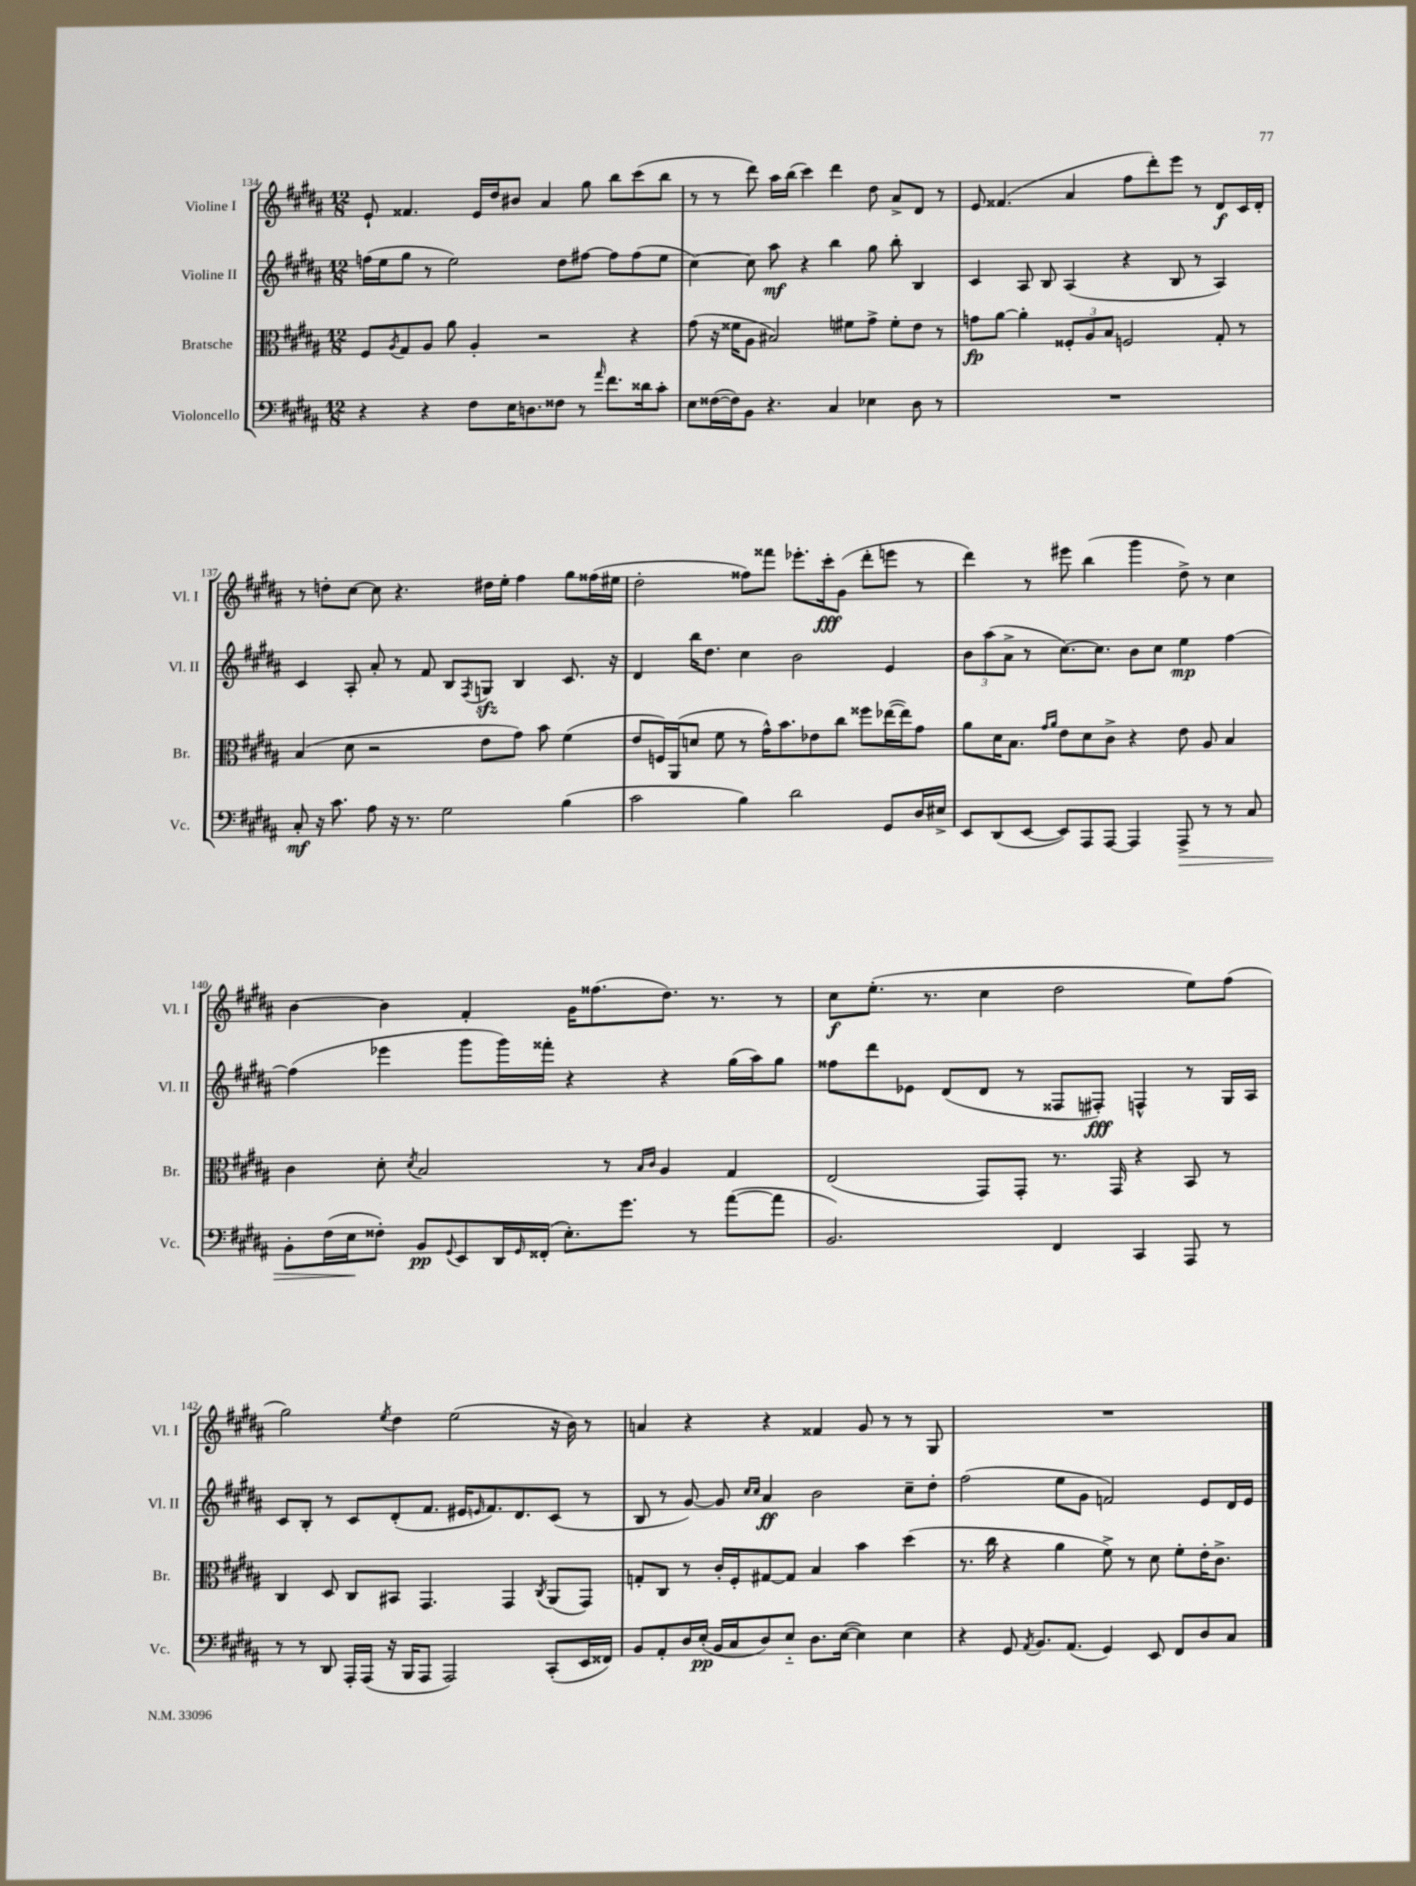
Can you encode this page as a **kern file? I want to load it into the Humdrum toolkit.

**kern	**kern	**kern	**kern
*staff4	*staff3	*staff2	*staff1
*clefF4	*clefC3	*clefG2	*clefG2
*k[f#c#g#d#a#]	*k[f#c#g#d#a#]	*k[f#c#g#d#a#]	*k[f#c#g#d#a#]
*M12/8	*M12/8	*M12/8	*M12/8
4r	8F#/L	(16ff\LL	8e`/
.	.	16ee\J	.
.	8qA#/	.	.
.	8G#/	8gg#\J	4.f##/
4r	8A#/J	8r	.
.	8a#\	2ee\)	.
8F#\L	4A#'/	.	16e/LL
.	.	.	16dd#/J
16E\K	.	.	8b#/J
8.D\	.	.	.
.	2r	.	4a#/
8F##\J	.	8dd#\L	.
8r	.	[8ff#\J	8gg#\
16qqa#/	.	.	.
8.f#\L	.	8ff#\]L	8bb\L
.	4r	(8ff#\	(8ccc#\
16d##\k	.	.	.
8c#'\J	.	8ee\J	8bb\J
=	=	=	=
8E\L	(8g#\	[4cc#\)	8r
([16F##\L	16r	.	8r
16F##\]J)	16f##\LK	.	.
8BB\J	8A#\J	8cc#\]	8ddd#\)
4.r	2B#/)	8aa#\	16aa#\LL
.	.	.	(16bb\JJ
.	.	4r	4ccc#\)
4C#/	.	4bb\	4ddd#\
.	8f#\L	.	.
4E-\	8g#^\J	8gg#\	8dd#\
.	8f#'\L	8bb'\	8a#^/L
8D#\	8e\J	4B/	8d#/J
8r	8r	.	8r
=	=	=	=
1.r	8g\L	4c#/	8e/
.	[8a#\J	.	(4.f##/
.	4a#'\]	8A#/	.
.	.	8B/	.
.	12F##'/L	(4A#/	4a#/
.	12A#/	.	.
.	12B/J	.	.
.	2F/	4r	8ff#\L
.	.	.	8ddd#'\)
.	.	8B/	8eee\J
.	.	8r	8r
.	8G#'/	4A#/)	8d#/L
.	8r	.	16c#/L
.	.	.	16d#'/JJ
=	=	=	=
8C#'/	(4B/	4c#/	8r
16r	.	.	8dd'\L
8.c#\	.	.	.
.	8d#\	8A#'/	[8cc#\J
8A#\	2r	8a#'/	8cc#\]
16r	.	8r	4.r
8.r	.	.	.
.	.	8f#/	.
2G#\	.	8B/L	.
.	.	8qF#/	.
.	8e\L	8G/J	16dd#\LL
.	.	.	16ee'\JJ
.	8g#\J)	4B/	4ff#\
.	8b\	.	.
(4B\	(4f#\	8.c#/	8gg#\L
.	.	.	(16ff##\L
.	.	16r	16ee#\JJ
=	=	=	=
2c#\	8e/L	4d#/	2dd#'\
.	16F/L)	.	.
.	(16AA#/J	.	.
.	8d/J	16bb\LK	.
.	.	8.dd#\J	.
.	8f#\	.	.
4B\)	8r	4cc#\	8ff##\L)
.	16g#^^\LK)	.	8fff##\J
.	8.b\	.	.
2d#\	.	2b\	8.eee-'\L
.	8e-\	.	.
.	.	.	16ccc#'\k
.	8cc#\J	.	(8g#\J
.	8ff##\L	.	8ddd#'\L
8GG#/L	([16ee-\L	4e/	8eee\J
.	16ee-\]J)	.	.
16D#/L	8g#\J	.	8r
16E#^/JJ	.	.	.
=	=	=	=
8EE/L	8a#\L	12b\L	4ddd#\)
.	.	(12aa#\	.
(8DD#/	16d#\K	.	.
.	.	12a#^\J	.
.	8.B\J	.	.
[8EE/J	.	8r	8r
.	16qqg#/LL	.	.
.	16qqa#/JJ	.	.
8EE/]L)	8e\L	[8.cc#\L)	8eee#\
8AAA#/	8d#\	.	(4bb\
.	.	8.cc#\]J	.
[8AAA#/J	8c#^\J	.	.
4AAA#/]	4r	8b\L	4ggg#\
.	.	8cc#\J	.
8AAA#^/	8e\	4ee\	8dd#^\)
8r	8A#/	.	8r
8r	4B/	[4ff#\	4cc#\
8C#/	.	.	.
=	=	=	=
8BB'\L	4c#\	(4ff#\]	[4b\
(16F#\L	.	.	.
16E\J	.	.	.
8F##'\J)	8d#'\	4eee-\	4b\]
.	8qd#/	.	.
8BB/L	2B/	.	.
8qqGG#/	.	.	.
8EE/	.	8ggg#\L	4f#'/
16DD#/L	.	16ggg#\L)	.
16qqGG#/	.	.	.
(16FF##'/JJ	.	16fff##'\JJ	.
8.E'\L)	.	4r	16g#\LK
.	.	.	(8.ff##\
.	8r	.	.
8.g#\J	.	.	.
.	16qqB/LL	.	.
.	16qqc#/JJ	.	.
.	4A#/	4r	8.dd#\J)
8r	.	.	.
.	.	.	8.r
([8a#\L	4G#/	(16gg#\LL	.
.	.	16aa#\J)	.
8a#\]J	.	8gg#\J	8r
=	=	=	=
2.BB/)	(2E/	8ff##\L	8cc#\L
.	.	8ddd#\	(8.ee'\J
.	.	8e-\J	.
.	.	.	8.r
.	.	(8d#/L	.
.	8GG#/L)	8d#/J	4cc#\
.	8GG#'/J	8r	.
4FF#/	8.r	8F##/L	2dd#\
.	.	8F#'/J)	.
.	16GG#/	.	.
4CC#/	4r	4F^^/	.
8AAA#/	8BB/	8r	8ee\L)
8r	8r	16G#/LL	(8ff#\J
.	.	16A#/JJ	.
=	=	=	=
8r	4C#/	8c#/L	2gg#\)
8r	.	8B'/J	.
8DD#/	8D#/	8r	.
16AAA#'/LL	8C#/L	8c#/L	.
(16AAA#/JJ	.	.	.
.	.	.	8qee/
16r	8BB#/J	(8d#'/	4dd#\
16BBB/LK	.	.	.
8AAA#/J	4.GG#/	8.f#/J	.
2AAA#/)	.	.	(2ee\
.	.	16e#/LK	.
.	.	16qqe/	.
.	.	8.f#/)	.
.	4GG#/	.	.
.	.	8.d#/	.
.	8qC#/	.	.
(8CC#'/L	(8AA#/L	(8c#/J	16r
.	.	.	16b\)
16EE/L	8GG#/J)	8r	8r
16FF##/JJ)	.	.	.
=	=	=	=
8BB/L	8G'/L	8B/	4a/
8AA#'/	8C#/J	8r	.
16D#/L	8r	[8g#/)	4r
(16E'/JJ	.	.	.
16BB/LL	16c#'/LL	8g#/]	.
16C#/J	16F#'/J	.	.
.	.	16qqcc#/LL	.
.	.	16qqcc#/JJ	.
8D#/)	[8G#/	4a#/	4r
8E'~/J	8G#/]J	.	.
8.D#\L	4B/	2b\	4f##/
([16E\Jk	.	.	.
4E\])	4b\	.	8g#/
.	.	.	8r
4E\	(4dd#\	8cc#~\L	8r
.	.	8dd#'\J	8G#/
=	=	=	=
4r	8.r	(2ff#\	1.r
.	16cc#\	.	.
8GG#/	4r	.	.
8qAA#/	.	.	.
8.BB/L	.	.	.
.	4a#\	8ee\L	.
(8.AA#/J	.	.	.
.	.	8g#\J	.
4GG#/)	8f#^\)	2f/)	.
.	8r	.	.
8EE/	8d#\	.	.
8FF#/L	8f#'\L	.	.
8D#/	16e'\K	8e/L	.
.	8.c#^\J	.	.
8C#/J	.	16d#/L	.
.	.	16e/JJ	.
==	==	==	==
*-	*-	*-	*-
